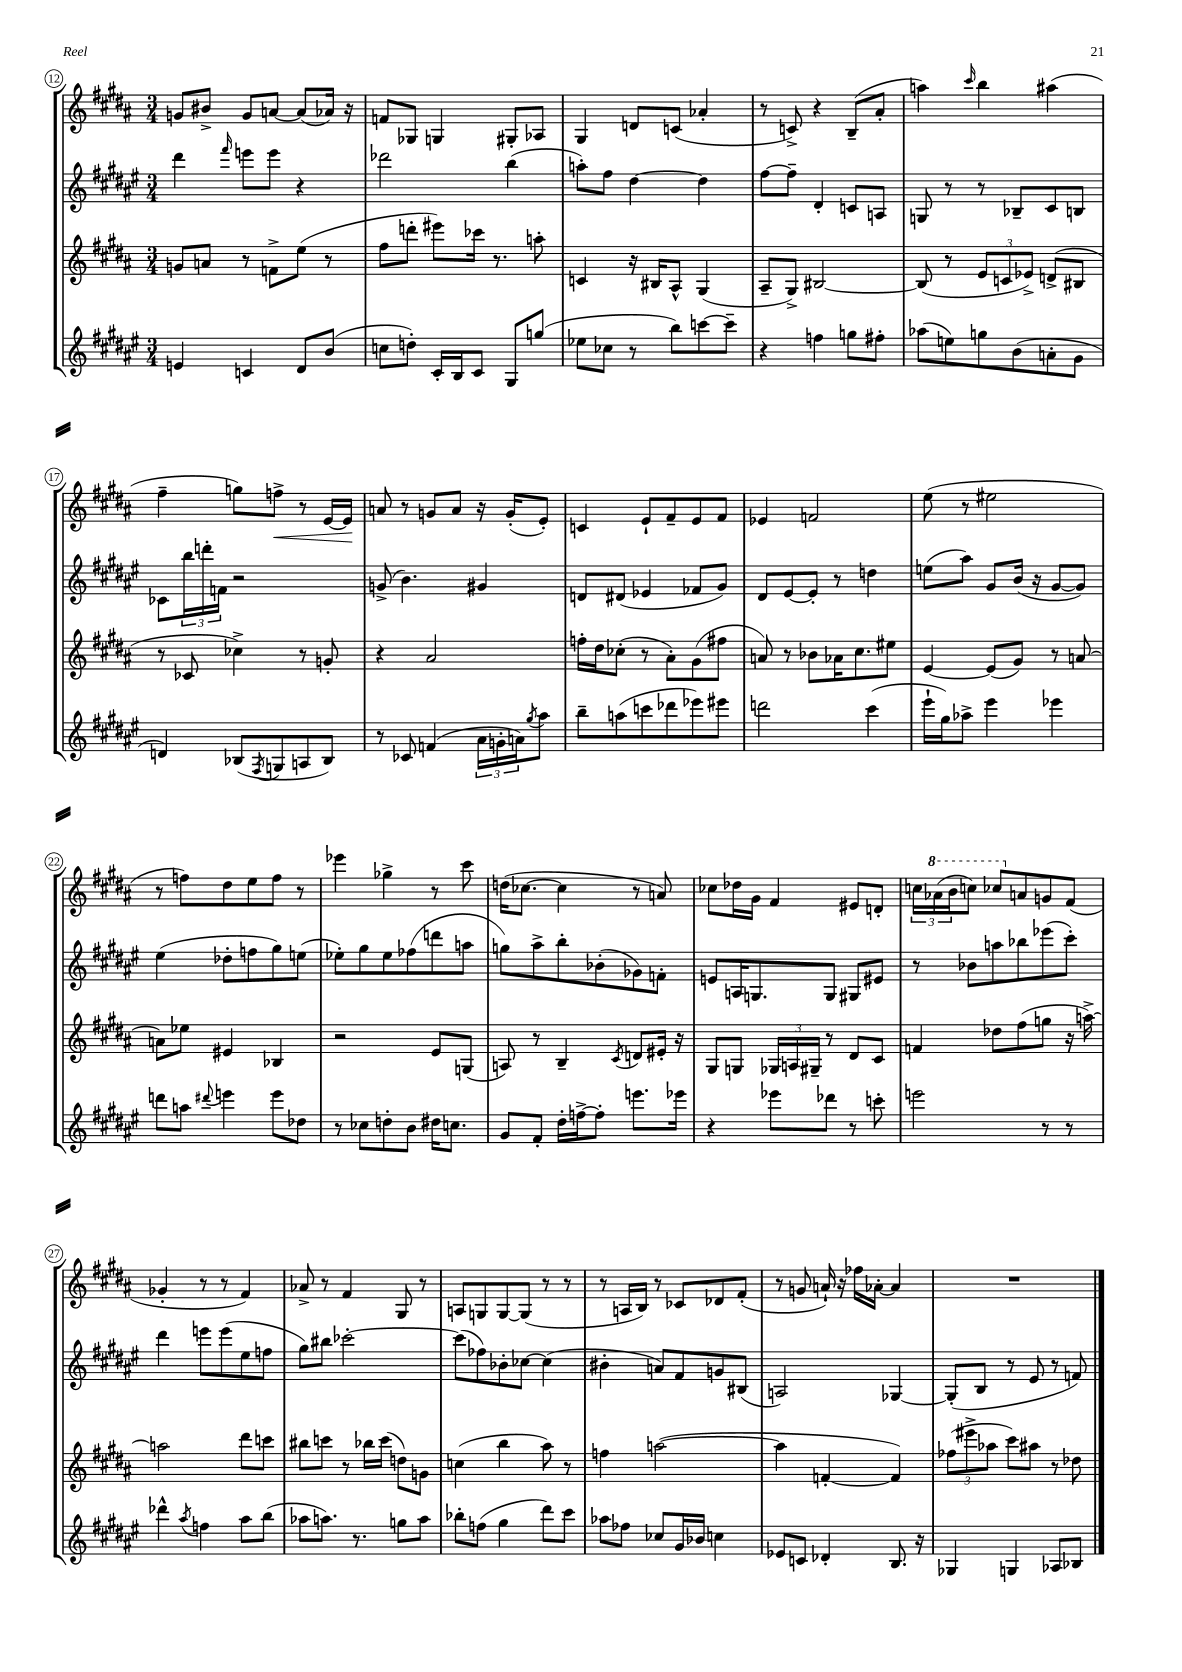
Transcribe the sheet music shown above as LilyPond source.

<<
\new StaffGroup <<
\new Staff = "s0" {
    \clef treble \key b \major \numericTimeSignature \time 3/4
    g'8 bis'8-> g'8 a'8~ a'8( aes'16) r16 |
    f'8 ges8 g4 gis8-. aes8 |
    gis4 d'8 c'8( aes'4-. |
    r8 c'8->) r4 b8--( ais'8-. |
    a''4) \grace { cis'''16 } b''4 ais''4( |
    fis''4-- g''8) f''8->\< r8 e'16~ e'16\! |
    a'8 r8 g'8 a'8 r16 g'16-.( e'8-.) |
    c'4 e'8-! fis'8-- e'8 fis'8 |
    ees'4 f'2 |
    e''8( r8 eis''2 |
    r8 f''8) dis''8 e''8 f''8 r8 |
    ees'''4 ges''4-> r8 cis'''8 |
    d''16( ces''8.~ ces''4 r8 a'8) |
    ces''8 des''16 gis'16 fis'4 eis'8 d'8-. |
    \tuplet 3/2 { c''16 \ottava #1 aes''16( b''16 } c'''8) ces'''8 \ottava #0 a'8 g'8 fis'8( |
    ges'4-. r8 r8 fis'4) |
    aes'8-> r8 fis'4 gis8 r8 |
    a8 g8 g8~ g8( r8 r8 |
    r8 a16 b16) r8 ces'8 des'8 fis'8-.( |
    r8 g'8 a'16-!) r16 fes''16 aes'16~-. aes'4 |
    R2. \bar "|." |
}
\new Staff = "s1" {
    \clef treble \key fis \major \numericTimeSignature \time 3/4
    dis'''4 \grace { fis'''16 } e'''8 e'''8 r4 |
    des'''2 b''4( |
    a''8-.) fis''8 dis''4~ dis''4 |
    fis''8~ fis''8-- dis'4-. c'8 a8 |
    g8 r8 r8 bes8-- cis'8 b8 |
    ces'8 \tuplet 3/2 { b''16 d'''16-. f'16 } r2 |
    g'8->( b'4.) gis'4 |
    d'8 dis'8( ees'4 fes'8 gis'8) |
    dis'8 eis'8~ eis'8-. r8 d''4 |
    e''8( ais''8) gis'8 b'16( r16 gis'8~ gis'8) |
    eis''4( des''8-. f''8 gis''8) e''8( |
    ees''8-.) gis''8 ees''8 fes''8( d'''8 a''8 |
    g''8) ais''8-> b''8-. bes'8-.( ges'8) f'8-. |
    e'8 a16 g8. g8 gis8 eis'8 |
    r8 bes'8 a''8 bes''8 ees'''8( cis'''8-.) |
    dis'''4 e'''8 e'''8( eis''8 f''8 |
    gis''8) bis''8 ces'''2~-. |
    ces'''8( fes''8) bes'8-. ces''8~ ces''4( |
    bis'4-. a'8) fis'8 g'8 bis8( |
    a2) ges4~ |
    ges8-.( b8 r8 eis'8 r8 f'8) \bar "|." |
}
\new Staff = "s2" {
    \clef treble \key b \major \numericTimeSignature \time 3/4
    g'8 a'8 r8 f'8-> e''8( r8 |
    fis''8 d'''8-. eis'''8) ces'''16 r8. a''8-. |
    c'4 r16 bis16 ais8-^ gis4( |
    ais8-- gis8->) bis2~ |
    bis8( r8 \tuplet 3/2 { e'8 c'8 ees'8->) } d'8->( bis8 |
    r8 ces'8 ces''4->) r8 g'8-. |
    r4 ais'2 |
    f''16-. dis''16 ces''8-.( r8 ais'8-.) gis'8( fis''8 |
    a'8) r8 bes'8 aes'16 cis''8. eis''8 |
    e'4~ e'8( gis'8) r8 a'8~ |
    a'8 ees''8 eis'4 bes4 |
    r2 e'8 g8( |
    a8) r8 b4-- \acciaccatura { cis'8 } d'8 eis'16-. r16 |
    gis8 g8 \tuplet 3/2 { ges16 a16 gis16-- } r8 dis'8 cis'8 |
    f'4 des''8 fis''8( g''8 r16 a''16~->) |
    a''2 dis'''8 c'''8 |
    bis''8 c'''8 r8 bes''16 c'''16( d''8) g'8 |
    c''4( b''4 ais''8) r8 |
    f''4 a''2~( |
    a''4 f'4~-. f'4) |
    \tuplet 3/2 { fes''8( eis'''8-> aes''8 } cis'''8) ais''8 r8 des''8 \bar "|." |
}
\new Staff = "s3" {
    \clef treble \key fis \major \numericTimeSignature \time 3/4
    e'4 c'4 dis'8 b'8( |
    c''8 d''8-.) cis'16-. b16 cis'8 gis8 g''8( |
    ees''8 ces''8 r8 b''8) c'''8~ c'''8-- |
    r4 f''4 g''8 fis''8-. |
    aes''8( e''8) g''8 b'8( a'8-. gis'8 |
    d'4) bes8( \acciaccatura { fis8 } g8 a8 bes8) |
    r8 ces'8 f'4( \tuplet 3/2 { ais'16 g'16-. a'16) } \acciaccatura { gis''8 } ais''8 |
    b''8-- a''8( c'''8 des'''8 ees'''8) eis'''8 |
    d'''2 cis'''4( |
    eis'''16-! gis''16) aes''8-> eis'''4 ees'''4 |
    d'''8 a''8 \appoggiatura { dis'''8 } e'''4 e'''8 des''8 |
    r8 ces''8 d''8-. b'8 dis''16 c''8. |
    gis'8 fis'8-. dis''16-. f''16~-> f''8-. e'''8. ees'''16 |
    r4 ees'''8 des'''8 r8 c'''8-. |
    e'''2 r8 r8 |
    des'''4-^ \acciaccatura { ais''8 } f''4 ais''8 b''8( |
    aes''8 a''8.) r8. g''8 a''8 |
    bes''8-. f''8( gis''4 dis'''8) cis'''8 |
    aes''8 fes''8 ces''8 gis'16 bes'16 c''4 |
    ees'8 c'8 des'4-. b8. r16 |
    ges4 g4 aes8 bes8 \bar "|." |
}
>>
>>
\layout { \context { \Score currentBarNumber = #12 \override BarNumber.stencil = #(make-stencil-circler 0.1 0.3 ly:text-interface::print) } }
